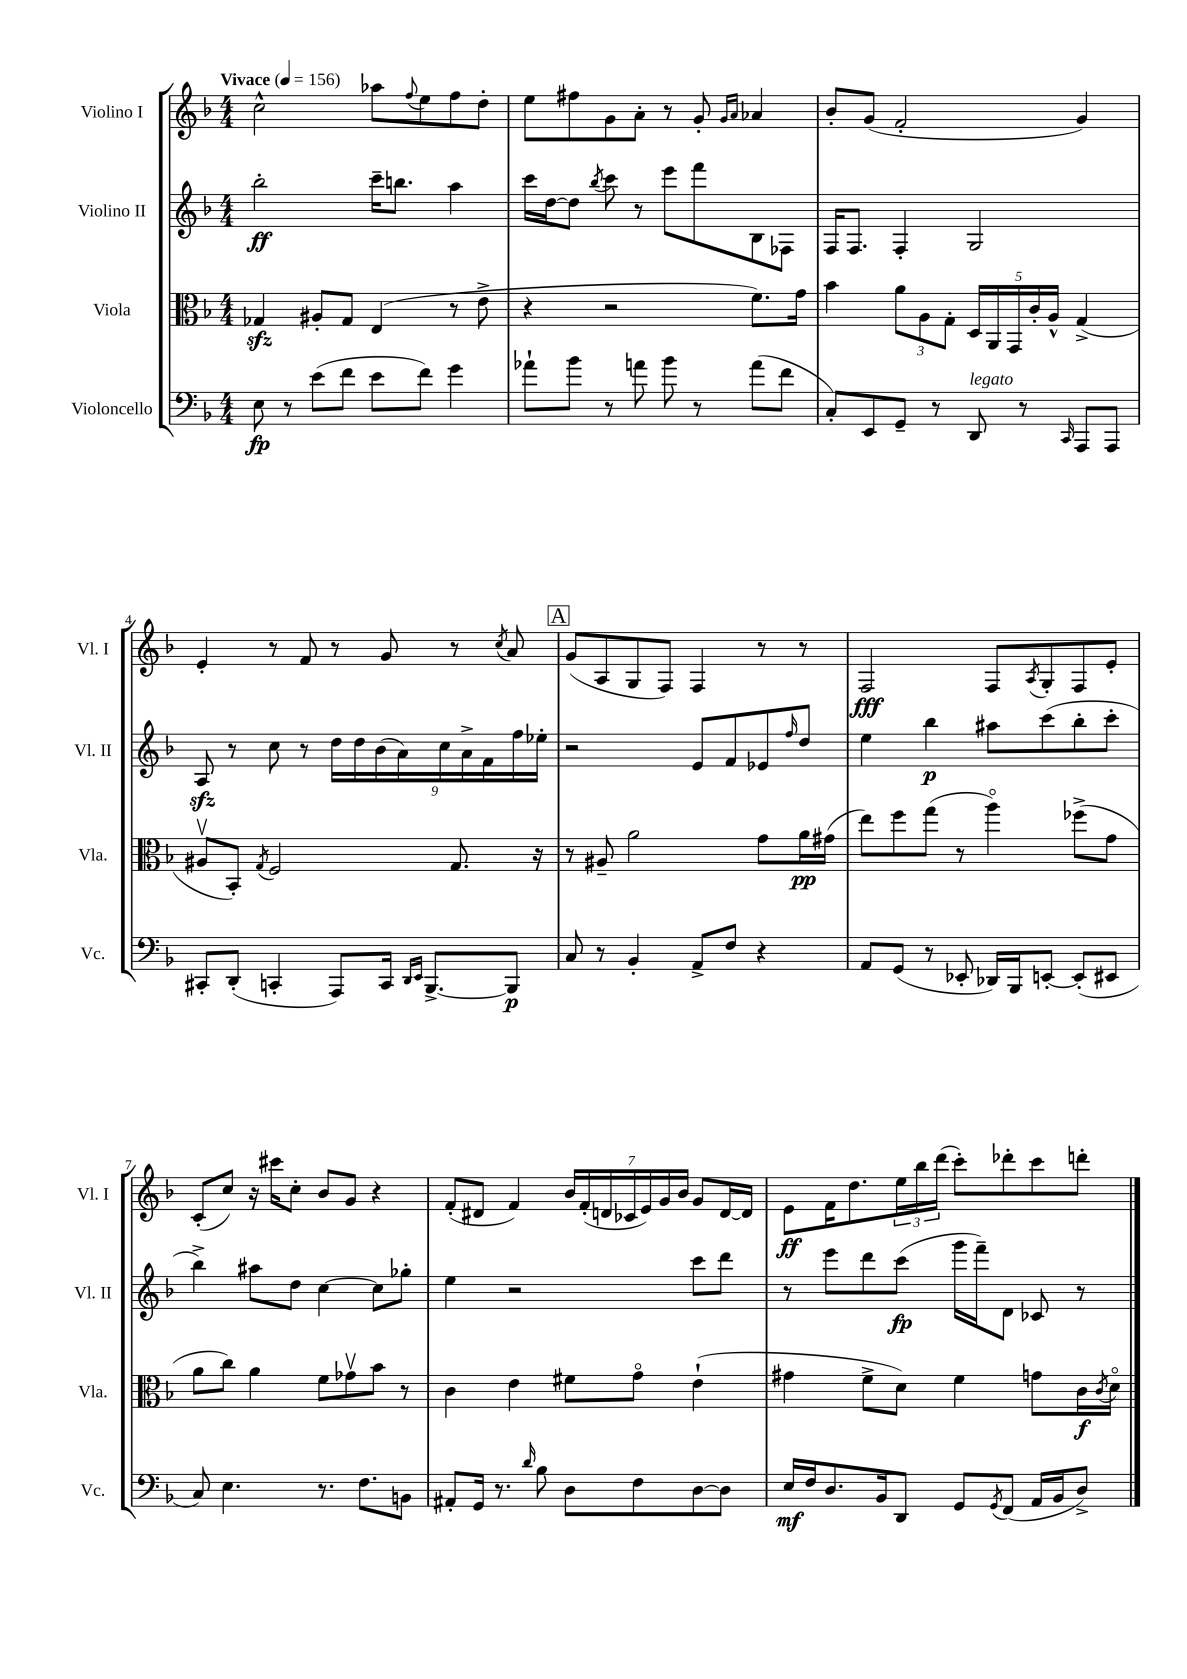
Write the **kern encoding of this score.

**kern	**dynam	**kern	**dynam	**kern	**dynam	**kern	**dynam
*part4	*part4	*part3	*part3	*part2	*part2	*part1	*part1
*staff4	*staff4	*staff3	*staff3	*staff2	*staff2	*staff1	*staff1
*I"Violoncello	*	*I"Viola	*	*I"Violino II	*	*I"Violino I	*
*I'Vc.	*	*I'Vla.	*	*I'Vl. II	*	*I'Vl. I	*
*clefF4	*	*clefC3	*	*clefG2	*	*clefG2	*
*k[b-]	*	*k[b-]	*	*k[b-]	*	*k[b-]	*
*M4/4	*	*M4/4	*	*M4/4	*	*M4/4	*
*MM156	*	*MM156	*	*MM156	*	*MM156	*
=1	=1	=1	=1	=1	=1	=1	=1
!	!	!	!	!	!	!LO:TX:a:B:t=Vivace	!
8E\	fp	4G-Xzz/	.	2bb-'\	ff	2cc^^\	.
8r	.	.	.	.	.	.	.
(8e\L	.	8A#X'/L	.	.	.	.	.
8f\J	.	8G-/J	.	.	.	.	.
8e\L	.	(4E/	.	16ccc~\KL	.	8aa-X\L	.
.	.	.	.	8.bbn\J	.	.	.
.	.	.	.	.	.	8qqff/	.
8f\J)	.	.	.	.	.	8ee\	.
4g\	.	8r	.	4aa\	.	8ff\	.
.	.	8e^\	.	.	.	8dd'\J	.
=2	=2	=2	=2	=2	=2	=2	=2
8a-X`\L	.	4r	.	16ccc\LL	.	8ee\L	.
.	.	.	.	[16dd\J	.	.	.
8b-\J	.	.	.	8dd\J]	.	8ff#X\	.
.	.	.	.	8qbb-/	.	.	.
8r	.	2r	.	8ccc\	.	8g\	.
8an\	.	.	.	8r	.	8a'\J	.
8b-\	.	.	.	8eee\L	.	8r	.
8r	.	.	.	8fff\	.	8g'/	.
.	.	.	.	.	.	16qqg/LL	.
.	.	.	.	.	.	16qqa/JJ	.
(8a\L	.	8.f\L)	.	8B-\	.	4a-X/	.
8f\J	.	.	.	8F-X\J	.	.	.
.	.	16g\Jk	.	.	.	.	.
=3	=3	=3	=3	=3	=3	=3	=3
8C'/L)	.	4b-\	.	16F/KL	.	8b-'/L	.
.	.	.	.	8.F/J	.	.	.
8EE/	.	.	.	.	.	(8g/J	.
8GG~/J	.	12a\L	.	4F'/	.	2f'/	.
.	.	12A\	.	.	.	.	.
8r	.	.	.	.	.	.	.
.	.	12G'\J	.	.	.	.	.
!LO:TX:a:i:t=legato	!	!	!	!	!	!	!
8DD/	.	20D/LL	.	2G/	.	.	.
.	.	20AA/	.	.	.	.	.
.	.	20GG/	.	.	.	.	.
8r	.	.	.	.	.	.	.
.	.	20c'/	.	.	.	.	.
.	.	20A^^/JJ	.	.	.	.	.
16qqCC/	.	.	.	.	.	.	.
8AAA/L	.	(4G^/	.	.	.	4g/)	.
8AAA/J	.	.	.	.	.	.	.
!!LO:LB:g=z
=4	=4	=4	=4	=4	=4	=4	=4
8CC#X'/L	.	8A#Xv/L	.	8Azz/	.	4e'/	.
(8DD'/J	.	8BB-'/J)	.	8r	.	.	.
.	.	8qG/	.	.	.	.	.
4CCn'/	.	2F/	.	8cc\	.	8r	.
.	.	.	.	8r	.	8f/	.
8AAA/L)	.	.	.	18dd\LL	.	8r	.
.	.	.	.	18dd\	.	.	.
.	.	.	.	(18b-\	.	.	.
16CC/Jk	.	.	.	.	.	8g/	.
.	.	.	.	18a\)	.	.	.
16qqDD/LL	.	.	.	.	.	.	.
16qqEE/JJ	.	.	.	.	.	.	.
[8.BBB-^/L	.	.	.	.	.	.	.
.	.	.	.	18cc\	.	.	.
.	.	8.G/	.	.	.	8r	.
.	.	.	.	18a^\	.	.	.
.	.	.	.	18f\	.	.	.
.	.	.	.	.	.	8qcc/	.
8BBB-/J]	p	.	.	.	.	8a/	.
.	.	.	.	18ff\	.	.	.
.	.	16r	.	.	.	.	.
.	.	.	.	18ee-X'\JJ	.	.	.
!!LO:REH:place=s1:t=A
=5	=5	=5	=5	=5	=5	=5	=5
8C/	.	8r	.	2r	.	(8g/L	.
8r	.	8A#X~/	.	.	.	8A/	.
4BB-'/	.	2a\	.	.	.	8G/	.
.	.	.	.	.	.	8F/J)	.
8AA^/L	.	.	.	8e/L	.	4F/	.
8F/J	.	.	.	8f/	.	.	.
4r	.	8g\L	.	8e-X/	.	8r	.
.	.	.	.	16qqff/	.	.	.
.	.	16a\L	pp	8dd/J	.	8r	.
.	.	(16g#X\JJ	.	.	.	.	.
=6	=6	=6	=6	=6	=6	=6	=6
8AA/L	.	8ee\L)	.	4ee\	.	2F/	fff
(8GG/J	.	8ff\	.	.	.	.	.
8r	.	(8gg\J	.	4bb-\	p	.	.
8EE-X'/	.	8r	.	.	.	.	.
16DD-X/LL)	.	4aa\)	.	8aa#X\L	.	8F/L	.
16BBB-/J	.	.	.	.	.	.	.
.	.	.	.	.	.	8qA/	.
[8EEn'/J	.	.	.	(8ccc\	.	8G'/	.
(8EE'/L]	.	(8ff-X^\L	.	8bb-'\	.	8F/	.
8EE#X/J	.	8g\J	.	8ccc'\J	.	8e'/J	.
!!LO:LB:g=z
=7	=7	=7	=7	=7	=7	=7	=7
8C/)	.	8a\L	.	4bb-^\)	.	(8c'/L	.
4.E\	.	8cc\J)	.	.	.	8cc/J)	.
.	.	4a\	.	8aa#X\L	.	16r	.
.	.	.	.	.	.	16ccc#X\KL	.
.	.	.	.	8dd\J	.	8cc'\J	.
8.r	.	8f\L	.	[4cc\	.	8b-/L	.
.	.	8g-Xv\	.	.	.	8g/J	.
8.F\L	.	.	.	.	.	.	.
.	.	8b-\J	.	8cc\L]	.	4r	.
8BBn\J	.	8r	.	8gg-X'\J	.	.	.
=8	=8	=8	=8	=8	=8	=8	=8
8AA#X'/L	.	4c\	.	4ee\	.	(8f'/L	.
16GG/Jk	.	.	.	.	.	8d#X/J	.
8.r	.	.	.	.	.	.	.
.	.	4e\	.	2r	.	4f/)	.
16qqd/	.	.	.	.	.	.	.
8B-\	.	.	.	.	.	.	.
8D\L	.	8f#X\L	.	.	.	28b-/LL	.
.	.	.	.	.	.	(28f'/	.
.	.	.	.	.	.	28dn/	.
.	.	.	.	.	.	28c-X/	.
8F\	.	8g\J	.	.	.	.	.
.	.	.	.	.	.	28e/)	.
.	.	.	.	.	.	28g/	.
.	.	.	.	.	.	28b-/JJ	.
[8D\	.	(4e`\	.	8ccc\L	.	8g/L	.
8D\J]	.	.	.	8ddd\J	.	[16d/L	.
.	.	.	.	.	.	16d/JJ]	.
=9	=9	=9	=9	=9	=9	=9	=9
16E/LL	mf	4g#X\	.	8r	.	8e\L	ff
16F/J	.	.	.	.	.	.	.
8.D/	.	.	.	8eee\L	.	16f\K	.
.	.	.	.	.	.	8.dd\	.
.	.	8f^\L	.	8ddd\	.	.	.
16BB-/k	.	.	.	.	.	.	.
8DD/J	.	8d\J)	.	(8ccc\J	fp	24ee\L	.
.	.	.	.	.	.	24bb-\	.
.	.	.	.	.	.	(24ddd\JJ	.
8GG/L	.	4f\	.	16ggg\LL	.	8ccc'\L)	.
.	.	.	.	16fff~\J)	.	.	.
8qGG/	.	.	.	.	.	.	.
(8FF/J	.	.	.	8d\J	.	8ddd-X'\	.
16AA/LL	.	8gn\L	.	8c-X/	.	8ccc\	.
16BB-/J	.	.	.	.	.	.	.
8D^/J)	.	16c\L	f	8r	.	8dddn'\J	.
.	.	8qc/	.	.	.	.	.
.	.	16d\JJ	.	.	.	.	.
==	==	==	==	==	==	==	==
*-	*-	*-	*-	*-	*-	*-	*-
